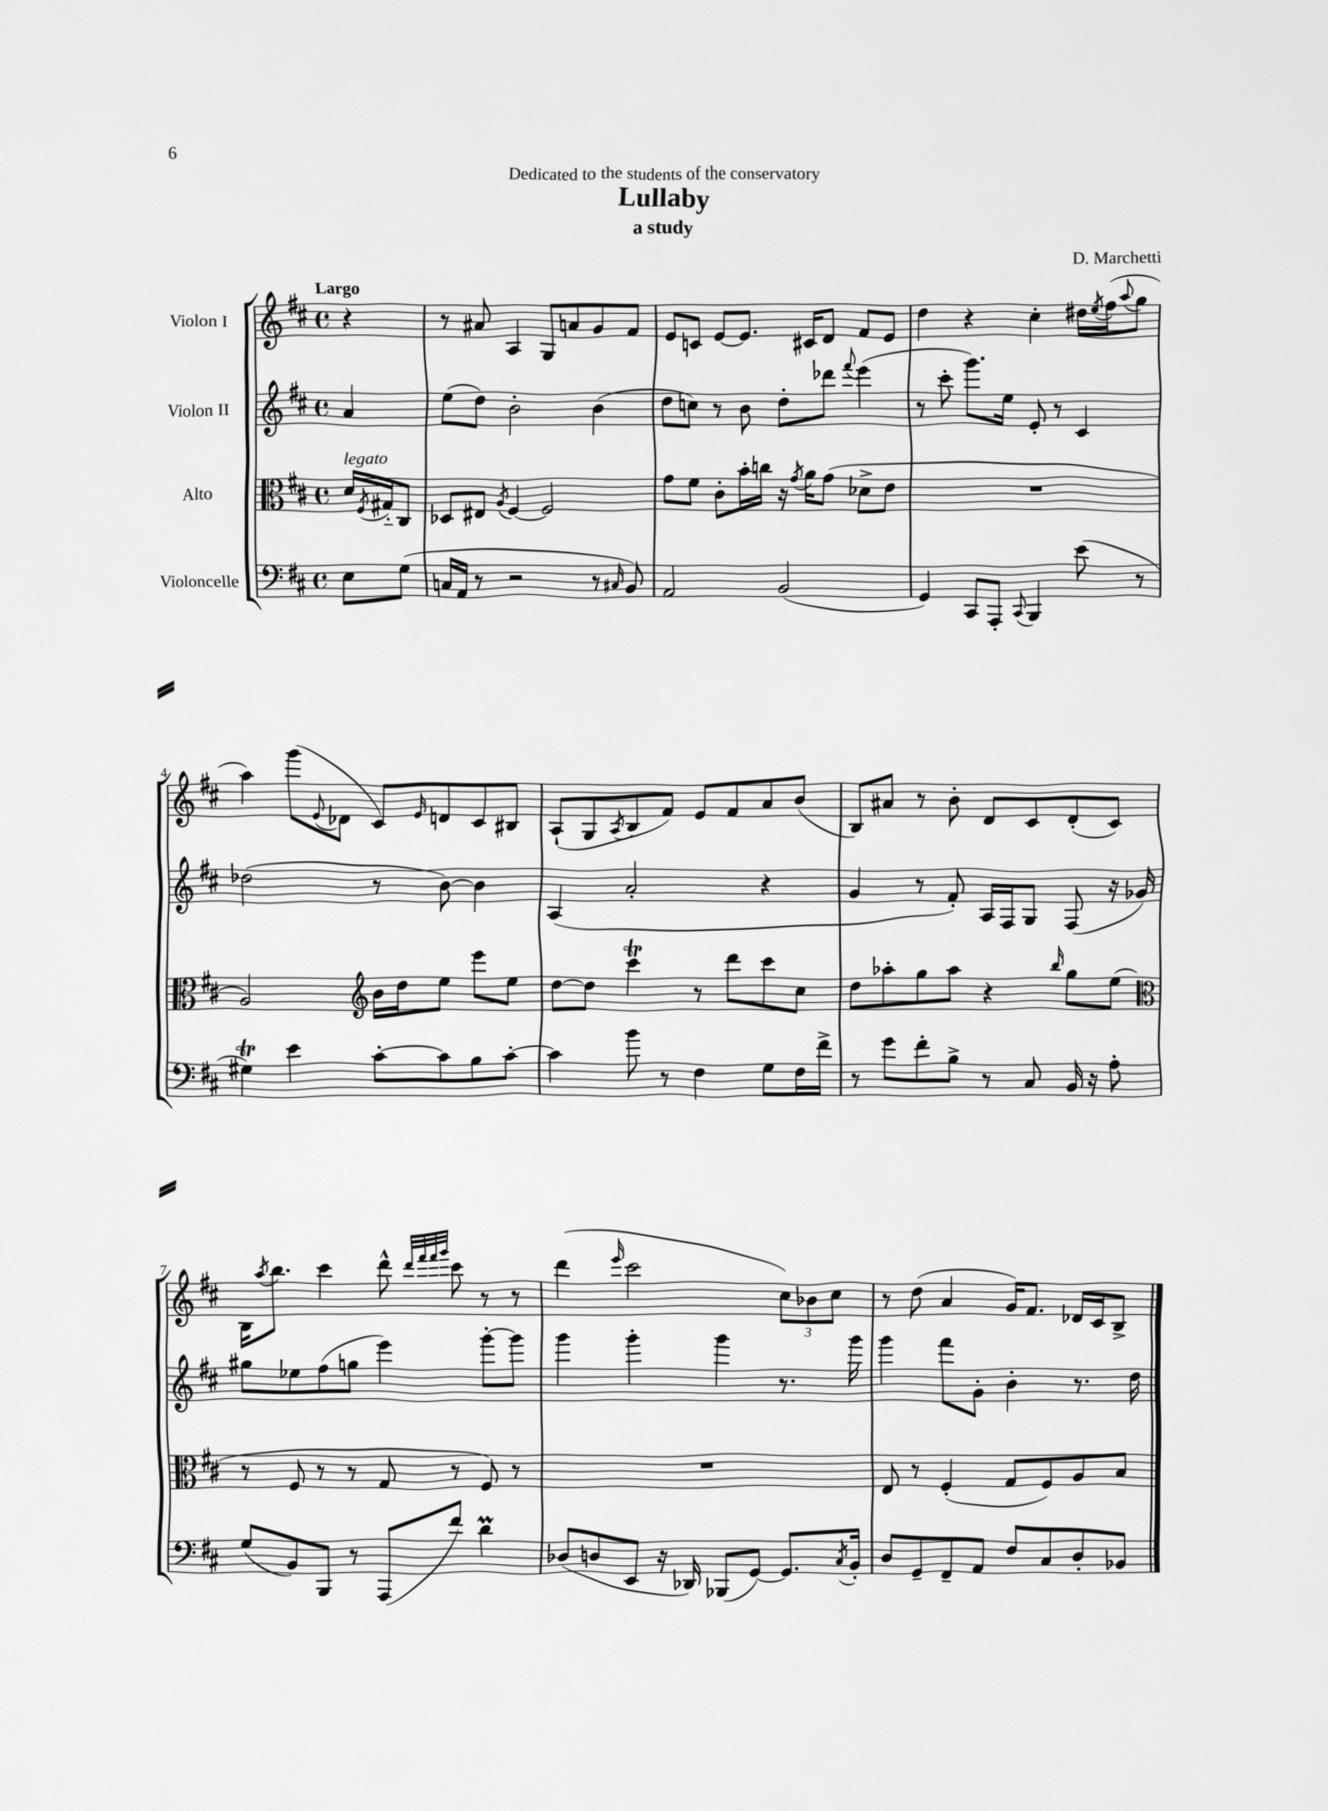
\header { title = "Lullaby" composer = "D. Marchetti" subtitle = "a study" dedication = "Dedicated to the students of the conservatory" }
<<
\new StaffGroup <<
\new Staff = "s0" \with { instrumentName = "Violon I" } {
    \clef treble \key d \major \defaultTimeSignature \time 4/4 \partial 4 \tempo "Largo"
    r4 |
    r8 ais'8 a4 g8 a'8 g'8 fis'8 |
    e'8 c'8 e'8~ e'8. cis'16 d'8 fis'8 e'8 |
    d''4 r4 cis''4-. dis''16 \acciaccatura { e''8 } fis''16( \appoggiatura { a''8 } g''8 |
    a''4) g'''8( \appoggiatura { e'8 } des'8 cis'8) \grace { e'16 } d'8 cis'8 bis8 |
    a8-!( g8 \acciaccatura { a8 } b8 fis'8) e'8 fis'8 a'8 b'8( |
    b8) ais'8 r8 b'8-. d'8 cis'8 d'8-.( cis'8) |
    b16 \acciaccatura { a''8 } b''8. cis'''4 d'''8-^ \grace { d'''32 fis'''32 fis'''32 g'''32 } cis'''8 r8 r8 |
    d'''4( \grace { e'''16 } cis'''2 \tuplet 3/2 { cis''8) bes'8 cis''8 } |
    r8 d''8( a'4 g'16) fis'8. des'16 cis'16 b8-> \bar "|." |
}
\new Staff = "s1" \with { instrumentName = "Violon II" } {
    \clef treble \key d \major \defaultTimeSignature \time 4/4 \partial 4
    a'4 |
    e''8( d''8) b'2-. b'4( |
    d''8 c''8) r8 b'8 d''8-. des'''8 \appoggiatura { fis'''8 } e'''4( |
    r8 cis'''8-. g'''8.) e''16 e'8-. r8 cis'4 |
    des''2( r8 b'8~) b'4 |
    a4( a'2-. r4 |
    g'4 r8 fis'8-.) a16 fis16 g8 fis8( r16 ges'16) |
    gis''8 ees''8 fis''8( g''8 e'''4) g'''8~-. g'''8 |
    g'''4 g'''4-. g'''4 r8. g'''16 |
    g'''4 fis'''8 g'8-. b'4-. r8. d''16 \bar "|." |
}
\new Staff = "s2" \with { instrumentName = "Alto" } {
    \clef alto \key d \major \defaultTimeSignature \time 4/4 \partial 4
    d'16^\markup { \italic "legato" } \acciaccatura { fis8 } gis16-_ cis8 |
    des8 eis8 \acciaccatura { a8 } fis4~ fis2 |
    g'8 fis'8 cis'8-. b'16-. c''16 r16 \acciaccatura { g'8 } a'16 g'8( des'8-> e'8 |
    R1 |
    a2) \clef treble b'16 d''16 e''8 e'''8 e''8 |
    d''8~ d''8 cis'''4\trill r8 d'''8 cis'''8 cis''8 |
    d''8 aes''8-. g''8 aes''8 r4 \grace { b''16 } g''8 e''8( |
    \clef alto r8 fis8 r8 r8 g8 r8 fis8) r8 |
    R1 |
    e8 r8 fis4-.( g8 fis8) a8 b8 \bar "|." |
}
\new Staff = "s3" \with { instrumentName = "Violoncelle" } {
    \clef bass \key d \major \defaultTimeSignature \time 4/4 \partial 4
    e8 g8( |
    c16 a,16 r8 r2 r8 \grace { cis16 } b,8) |
    a,2 b,2( |
    g,4) cis,8 a,,8-. \appoggiatura { cis,8 } b,,4 e'8( r8 |
    gis4\trill) e'4 cis'8~-. cis'8 b8 cis'8~-. |
    cis'4 b'8 r8 fis4 g8 fis16 fis'16-> |
    r8 g'8 fis'8-. b8-> r8 cis8 b,16 r16 a8-. |
    g8( b,8) b,,8 r8 a,,8( fis'8) d'4\prall |
    des8( d8 e,8 r16 des,16) bes,,8( g,8~) g,8. \acciaccatura { cis8 } b,16-. |
    d8 g,8-- fis,8-- a,8 fis8 cis8 d8-. bes,8 \bar "|." |
}
>>
>>
